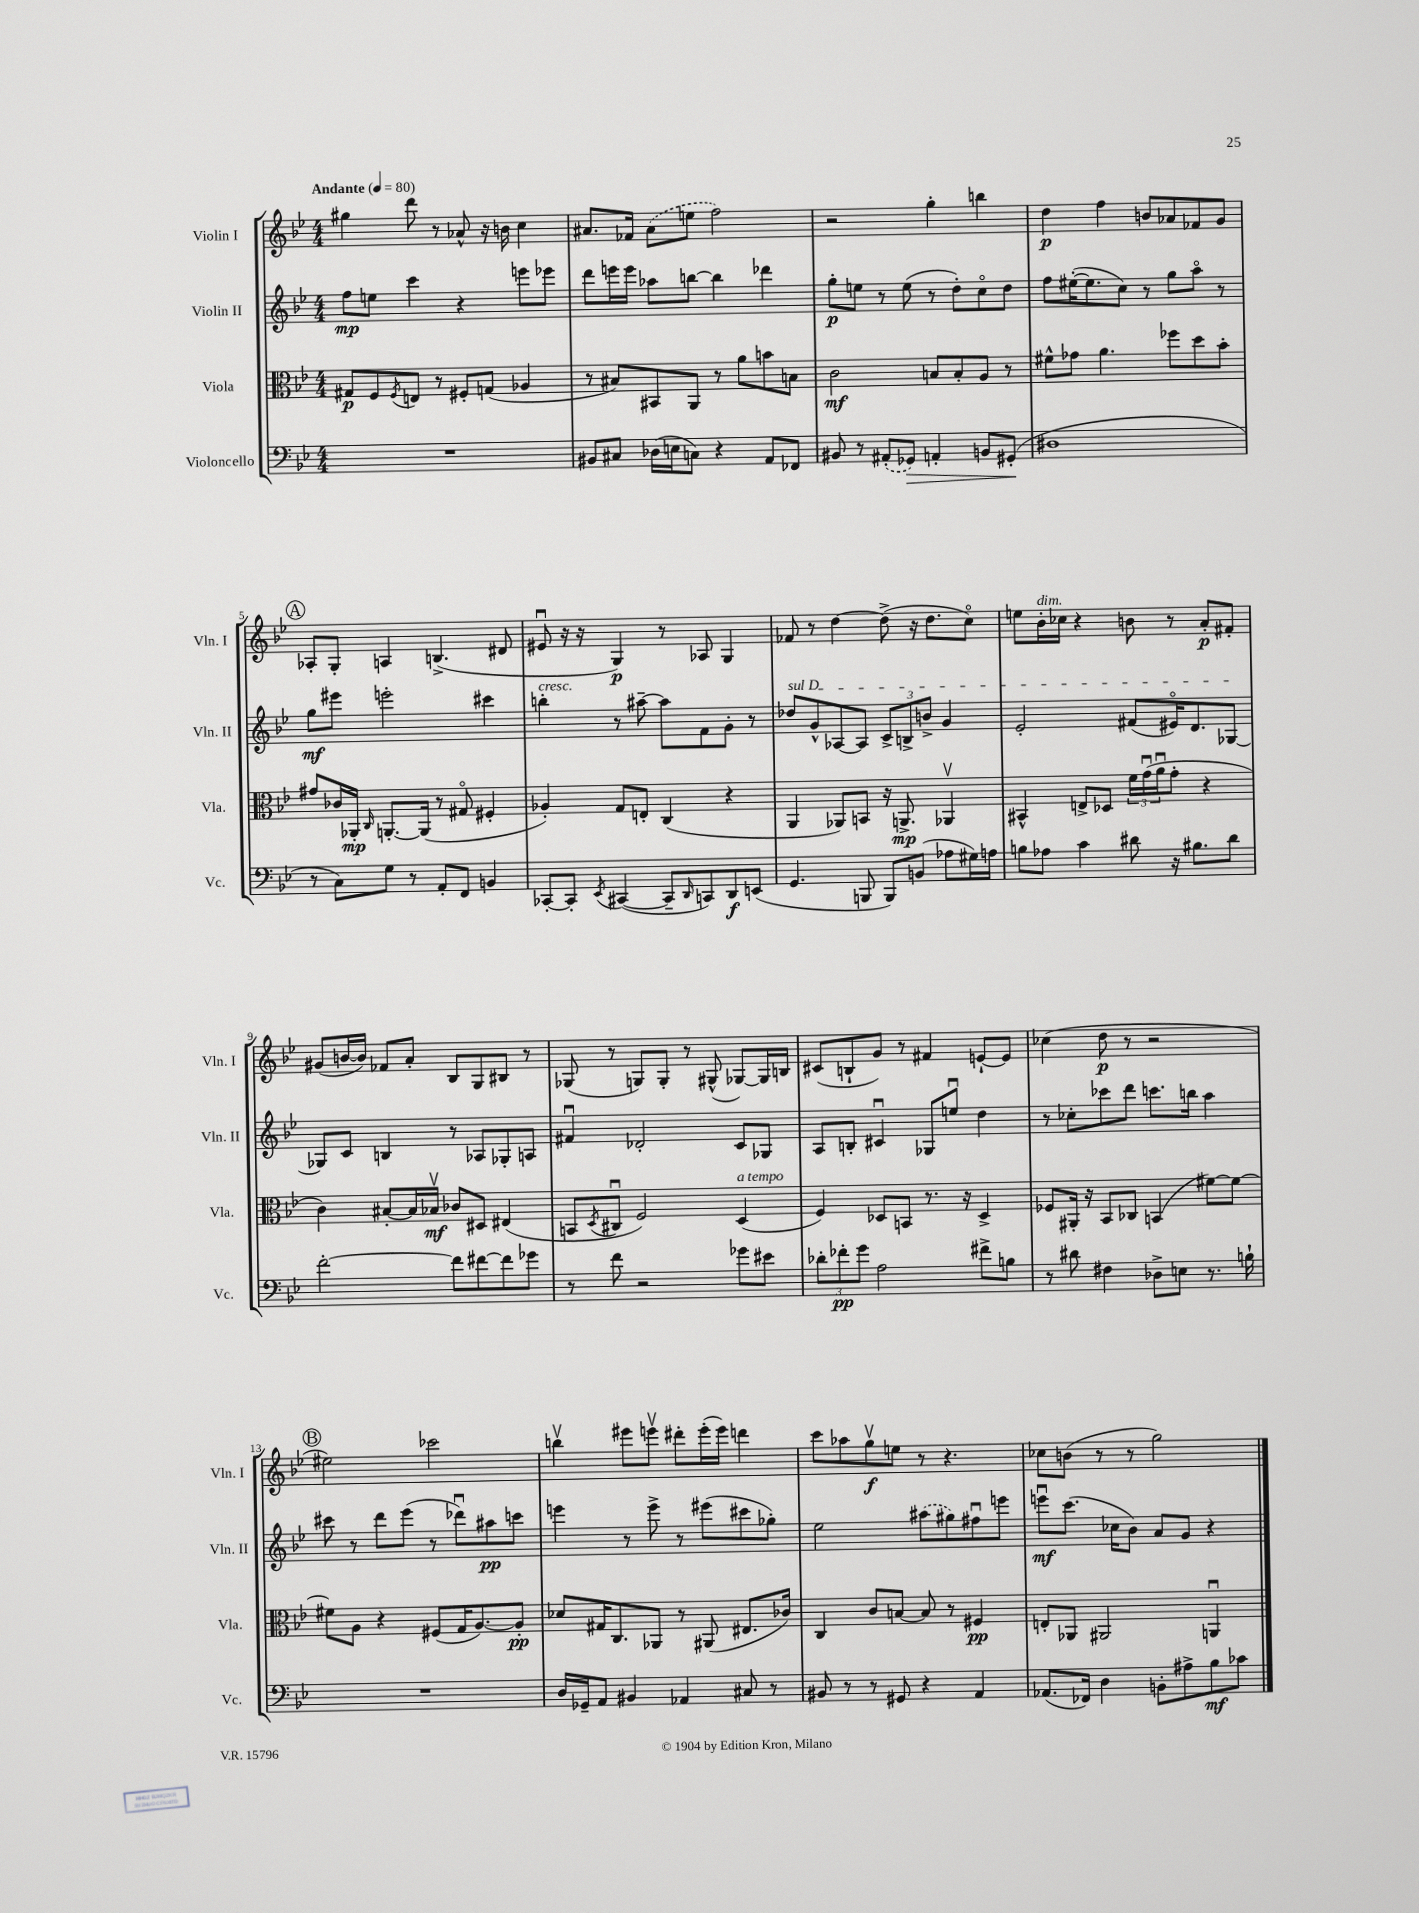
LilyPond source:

<<
\new StaffGroup <<
\new Staff = "s0" \with { instrumentName = "Violin I" shortInstrumentName = "Vln. I" } {
    \clef treble \key bes \major \numericTimeSignature \time 4/4 \tempo "Andante" 4 = 80
    gis''4 d'''8 r8 aes'8-^ r16 b'16 c''4 |
    ais'8. fes'16 \once \slurDashed ais'8( e''8 f''2) |
    r2 g''4-. b''4 |
    d''4\p f''4 b'8 aes'8 fes'8 g'8 |
    \mark \markup { \circle "A" } aes8-. g8-. a4 b4.->( dis'8 |
    eis'8\downbow r16 r16 g4\p) r8 aes8 g4 |
    fes'8 r8 d''4~ d''8->( r16 d''8. c''8\flageolet) |
    e''8 bes'16-.^\markup { \italic "dim." } ces''16 r4 b'8 r8 a'8-.\p fis'8-. |
    gis'8( b'16~ b'16) fes'8 a'8-. bes8 g8 bis8 r8 |
    ges8( r8 g8) g8-. r8 gis8-^( ges8~) ges16 b16 |
    cis'8( b8-! g'8) r8 fis'4 e'8~-! e'8 |
    ces''4( d''8\p r8 r2 |
    \mark \markup { \circle "B" } eis''2) ces'''2 |
    b''4\upbow eis'''8 e'''8\upbow dis'''8-. e'''16-.( e'''16) d'''4 |
    c'''8 aes''8 g''8\upbow\f e''8 r8 r4. |
    ces''8 b'8( r8 r8 g''2) \bar "|." |
}
\new Staff = "s1" \with { instrumentName = "Violin II" shortInstrumentName = "Vln. II" } {
    \clef treble \key bes \major \numericTimeSignature \time 4/4
    f''8\mp e''8 c'''4 r4 e'''8 ees'''8 |
    d'''8 e'''16 e'''16 aes''8 b''8~ b''4 des'''4 |
    g''8-.\p e''8 r8 e''8( r8 d''8-.) c''8\flageolet d''8 |
    f''8 eis''16~-.( eis''8. c''8) r8 g''8 a''8\flageolet r8 |
    \mark \markup { \circle "A" } g''8\mf eis'''8 e'''2-. cis'''4 |
    b''4-.^\markup { \italic "cresc." } r8 ais''8~-- ais''8 f'8 g'8-. r8 |
    \once \override TextSpanner.bound-details.left.text = \markup { \italic "sul D" } des''8\startTextSpan g'8-^ aes8~ aes8 \tuplet 3/2 { c'8-> b8-> b'8-> } g'4 |
    ees'2-. fis'8( eis'16\flageolet) d'8. ges8~\stopTextSpan |
    ges8 c'8 b4 r8 aes8 ges8-. a8 |
    fis'4\downbow des'2-. c'8 ges8 |
    a8 b8-. cis'4\downbow ges8 e''8\downbow d''4 |
    r8 ces''8-. ces'''8 d'''8 c'''8. b''16 a''4 |
    \mark \markup { \circle "B" } cis'''8 r8 d'''8 ees'''8( r8 des'''8\downbow) ais''8\pp c'''8 |
    e'''4 r8 e'''8-> r8 eis'''8( cis'''8 ges''8-.) |
    ees''2 \once \slurDashed ais''8( gis''8) fis''8\downbow e'''8 |
    e'''8\downbow\mf c'''8.( ces''16 bes'8) a'8 g'8 r4 \bar "|." |
}
\new Staff = "s2" \with { instrumentName = "Viola" shortInstrumentName = "Vla." } {
    \clef alto \key bes \major \numericTimeSignature \time 4/4
    gis8\p f8 \acciaccatura { f8 } e8 r8 fis8-. g8( aes4 |
    r8 bis8) bis,8 a,8 r8 a'8 b'8 b8 |
    c'2\mf b8 b8-. a8 r8 |
    fis'8-^ ges'8 a'4. fes''8 d''8 bes'8-. |
    \mark \markup { \circle "A" } gis'8 ces'16 aes,16-.\mp \grace { c16 } a,8.~-. a,16( r8 gis8\flageolet fis4-. |
    aes4-.) g8 e8-. c4( r4 |
    a,4 aes,8) b,8 r16 a,8.->\mp aes,4\upbow |
    bis,4-^ e8-> des8 \tuplet 3/2 { f'16 g'16\downbow( a'16\downbow } g'8-. r4 |
    c'4) bis8~-. bis16 bes16\upbow\mf ces'8 dis8 eis4( |
    b,8 \acciaccatura { d8 } cis8\downbow f2) d4^\markup { \italic "a tempo" }( |
    f4) des8 b,8 r8. r16 des4-> |
    fes8 ais,16-. r16 bes,8 ces8 b,4( fis'8~) fis'8~ |
    \mark \markup { \circle "B" } fis'8 a8 r4 fis8( g16 a8.~) a8-.\pp |
    des'8 gis16 c8. aes,8 r8 ais,8( eis8. ces'16) |
    c4 c'8 b8~ b8 r8 fis4\pp |
    e8-. aes,8 ais,2 a,4\downbow \bar "|." |
}
\new Staff = "s3" \with { instrumentName = "Violoncello" shortInstrumentName = "Vc." } {
    \clef bass \key bes \major \numericTimeSignature \time 4/4
    R1 |
    bis,8 cis8 des16( e16 c8) r4 a,8 fes,8 |
    bis,8 r8 \once \slurDashed ais,8-.( ges,8\>) a,4-. b,8 gis,8-.\!( |
    dis1 |
    \mark \markup { \circle "A" } r8 c8) g8 r8 a,8-. f,8 b,4 |
    ces,8~-. ces,8-. \acciaccatura { ees,8 } cis,4~( cis,8-- \grace { d,16 } c,8) d,8\f e,8( |
    g,4. b,,8 b,,8) b,8( aes8 gis16) a16 |
    b8 aes8 c'4 dis'8 r16 bis8. dis'8 |
    f'2~-. f'8 fis'8~ fis'8 ges'8 |
    r8 f'8 r2 ges'8 eis'8 |
    \tuplet 3/2 { des'8-. fes'8-.\pp g'8 } a2 fis'8-> b8 |
    r8 dis'8 fis4 des8-> e8 r8. b16-! |
    \mark \markup { \circle "B" } R1 |
    d16 ges,16-- a,8 bis,4 aes,4 cis8 r8 |
    bis,8 r8 r8 gis,8 r4 a,4 |
    aes,8.( fes,16) d4 b,8-. ais8-> bes8\mf ces'8 \bar "|." |
}
>>
>>
